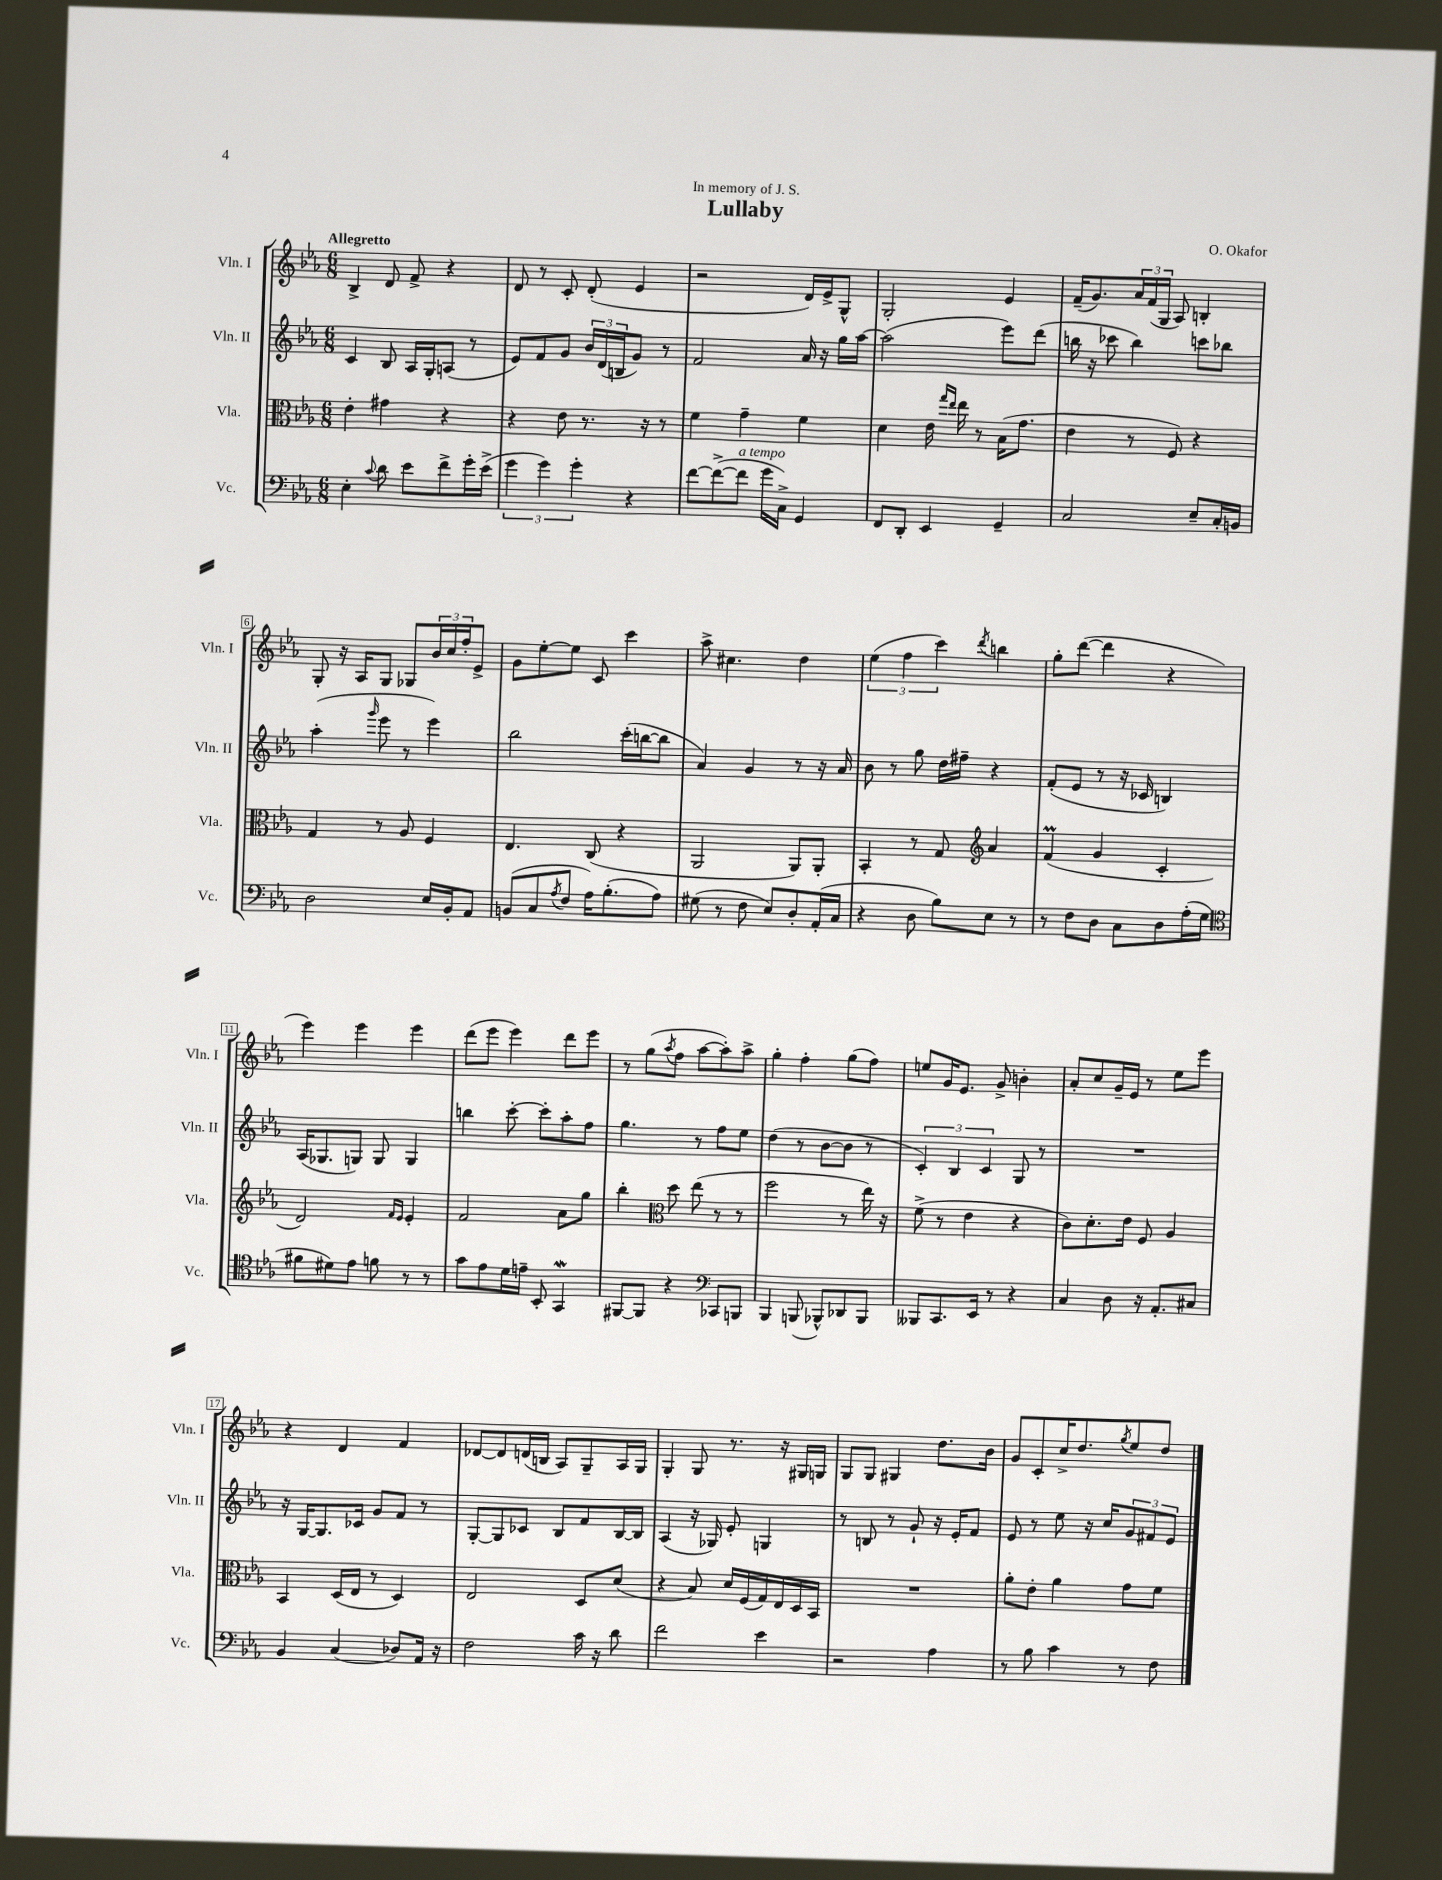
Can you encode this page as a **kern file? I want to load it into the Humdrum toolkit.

**kern	**kern	**kern	**kern
*part4	*part3	*part2	*part1
*staff4	*staff3	*staff2	*staff1
*I"Vc.	*I"Vla.	*I"Vln. II	*I"Vln. I
*I'Vc.	*I'Vla.	*I'Vln. II	*I'Vln. I
*clefF4	*clefC3	*clefG2	*clefG2
*k[b-e-a-]	*k[b-e-a-]	*k[b-e-a-]	*k[b-e-a-]
*M6/8	*M6/8	*M6/8	*M6/8
=1	=1	=1	=1
!	!	!	!LO:TX:a:B:t=Allegretto
4E-'\	4e-'\	4c/	4B-^/
8qqc/	.	.	.
8d\	4g#X\	8B-/	8d/
8e-\L	.	16A-/LL	8f^/
.	.	16G'/J	.
8f^\	4r	(8An/J	4r
16g'\L	.	8r	.
(16e-^\JJ	.	.	.
=2	=2	=2	=2
6g\	4r	8e-/L)	8d/
.	.	8f/	8r
6g\)	.	.	.
.	8e-\	8g/J	8c'/
6g'\	.	.	.
.	8.r	24b-/LL	(8d'/
.	.	(24d/	.
.	.	24Bn/J	.
4r	.	8g/J)	4e-/
.	16r	.	.
.	8r	8r	.
=3	=3	=3	=3
[8f\L	4f\	2f/	2r
(8f^\_	.	.	.
!LO:TX:a:i:t=a tempo	!	!	!
8f\J]	4g~\	.	.
16g\LL	.	.	.
16C^\JJ)	.	.	.
4GG/	4f\	16a-/	16d/LL)
.	.	16r	16e-^/J
.	.	16gg\LL	8G^^/J
.	.	[16aa-\JJ	.
=4	=4	=4	=4
8FF/L	4d\	(2aa-\]	2G'/
8DD'/J	.	.	.
4EE-/	16e-\	.	.
.	16qqgg/LL	.	.
.	16qqee-/JJ	.	.
.	16ee-\	.	.
.	8r	.	.
4GG~/	(16B-\KL	8eee-\L)	4e-/
.	8.g\J	.	.
.	.	(8ddd\J	.
=5	=5	=5	=5
2C/	4e-\	16bbn\	(16f~/KL
.	.	16r	8.g/)
.	.	8ccc-X\	.
.	8r	4bb\)	24a-/L
.	.	.	(24f/
.	.	.	24G/JJ
.	8F/)	.	8A-/)
8E-~/L	4r	8cccn\L	4Bn'/
16C'/L	.	8bb-X\J	.
16BBn/JJ	.	.	.
!!LO:LB:g=z
=6	=6	=6	=6
2D\	4G/	(4aa-'\	8G'/
.	.	.	16r
.	.	.	16A-/KL
.	.	16qqggg/	.
.	8r	8eee-\	8G/J
.	8A-/	8r	8G-X/L
16E-/LL	4F/	4eee-\)	24b-/L
.	.	.	24cc/
16BB-'/J	.	.	.
.	.	.	24ff'/J
8AA-/J	.	.	8e-^/J
=7	=7	=7	=7
(8BBn/L	4.E-/	2bb-\	8g\L
8C/	.	.	[8ee-'\
8qA-/	.	.	.
8F/J	.	.	8ee-\J]
16A-\KL)	(8C/	.	8c/
(8.B-'\	.	.	.
.	4r	(16ccc'\LL	4ccc\
.	.	[16bbn\J	.
8A-\J)	.	8bb\J]	.
=8	=8	=8	=8
(8G#X\	2AA-/	4a-/)	8aa-^\
8r	.	.	4.cc#X\
8F\	.	4g/	.
8E-/L)	.	.	.
8D'/	8AA-/L)	8r	4dd\
(16AA-'/L	8AA-'/J	16r	.
16C/JJ	.	16a-/	.
=9	=9	=9	=9
4r	4BB-'/	8b-\	(6ee-\
.	.	8r	.
.	.	.	6ff\
8D\	8r	8gg\	.
.	.	.	6ccc\)
8B-\L)	8G/	16dd\LL	.
.	.	16ff#X~\JJ	.
*	*clefG2	*	*
.	.	.	8qddd/
8E-\J	4a-/	4r	4bbn\
8r	.	.	.
=10	=10	=10	=10
8r	(4fM/	(8f'/L	8gg'\L
8F\L	.	8e-/J	([8ddd\J
8D\J	4g/	8r	4ddd\]
8C\L	.	16r	.
.	.	16c-X/	.
8D\	4c'/	4Bn/)	4r
(16A-'\L	.	.	.
16G\JJ	.	.	.
!!LO:LB:g=z
=11	=11	=11	=11
*clefC4	*	*	*
8f#X\L	2d/)	(16A-/KL	4eee-\)
.	.	8.G-X/	.
8d#X\)	.	.	.
8e-\J	.	8Gn/J)	4eee-\
8fn\	.	8G/	.
.	16qqf/LL	.	.
.	16qqe-/JJ	.	.
8r	4e-'/	4G/	4eee-\
8r	.	.	.
=12	=12	=12	=12
8g\L	2f/	4bbn\	(8ddd\L
8e-\	.	.	8eee-\J
16d\L	.	[8ccc'\	4eee-\)
16en~\JJ	.	.	.
8BB-'/	.	8ccc'\L]	.
4GGW/	8a-\L	8aa-'\	8ddd\L
.	8gg\J	8ff\J	8eee-\J
=13	=13	=13	=13
[8FF#X/L	4bb-'\	4.gg\	8r
8FF#/J]	.	.	(8gg\L
*	*clefC3	*	*
.	.	.	8qaa-/
4r	8dd\	.	8ff\J
.	(8ee-\	8r	[8aa-\L
*clefF4	*	*	*
8CC-X/L	8r	8ff\L	8aa-'\])
8BBBn/J	8r	8ee-\J	8aa-^\J
=14	=14	=14	=14
4BBB-/	2ff\	(4dd\	4gg'\
(8BBBn/	.	8r	4ff'\
8BBB-X^^/L)	.	[8b-\L	.
8DD-X/	8r	8b-\J]	(8gg\L
8BBB-/J	16ee-\)	8r	8ff\J)
.	16r	.	.
=15	=15	=15	=15
8BBB--X/L	(8f^\	6c'/)	8een/L
8.CC/	8r	.	16g/K
.	.	6B-/	.
.	.	.	8.e-/J
.	4e-\	.	.
16EE-/Jk	.	.	.
.	.	6c/	.
8r	.	.	8g^/
4r	4r	8G/	4bn'\
.	.	8r	.
=16	=16	=16	=16
4C/	8c\L)	2.r	8a-'/L
.	8.d'\	.	8cc/
8D\	.	.	16g~/L
.	16e-\Jk	.	16e-/JJ
16r	8F/	.	8r
8.AA-'/L	.	.	.
.	4A-/	.	8ee-\L
8C#X/J	.	.	8eee-\J
!!LO:LB:g=z
=17	=17	=17	=17
4BB-/	4BB-/	16r	4r
.	.	[16G/KL	.
.	.	8.G/]	.
(4C/	(16D/LL	.	4d/
.	16E-/JJ	16c-X/Jk	.
.	8r	8g/L	.
8D-X/L)	4D/)	8f/J	4f/
16AA-/Jk	.	8r	.
16r	.	.	.
=18	=18	=18	=18
2F\	2E-/	[8G'/L	[8d-X/L
.	.	8G/]	8d-/]
.	.	8c-X/J	(16dn/L
.	.	.	16Bn/JJ
.	.	8B-/L	8A-/L)
16c\	8D/L	8f/	8G~/
16r	.	.	.
8d\	(8d/J	[16B-/L	16A-/L
.	.	16B-/JJ]	16G/JJ
=19	=19	=19	=19
2f\	4r	(4A-/	4G'/
.	8B-/)	16r	8G/
.	.	16G-X/)	.
.	16d/LL	8e-'/	8.r
.	(16F/	.	.
4e-\	16G/)	4Gn/	.
.	16E-/	.	16r
.	16D/	.	16G#X/LL
.	16BB-/JJ	.	16Gn/JJ
=20	=20	=20	=20
2r	2.r	8r	8G/L
.	.	8Bn/	8G/J
.	.	8r	4G#X/
.	.	8g`/	.
4A-\	.	16r	8.dd\L
.	.	16e-'/KL	.
.	.	8f/J	.
.	.	.	16b-\Jk
=21	=21	=21	=21
8r	8a-'\L	8e-/	8g/L
8B-\	8e-'\J	8r	8c'/
4c\	4a-\	8ee-\	16cc^/K
.	.	.	8.dd/
.	.	16r	.
.	.	16cc/KL	.
.	.	.	8qgg/
8r	8g\L	12g/	8ee-/
.	.	12f#X/	.
8F\	8f\J	.	8dd/J
.	.	12e-/J	.
==	==	==	==
*-	*-	*-	*-
